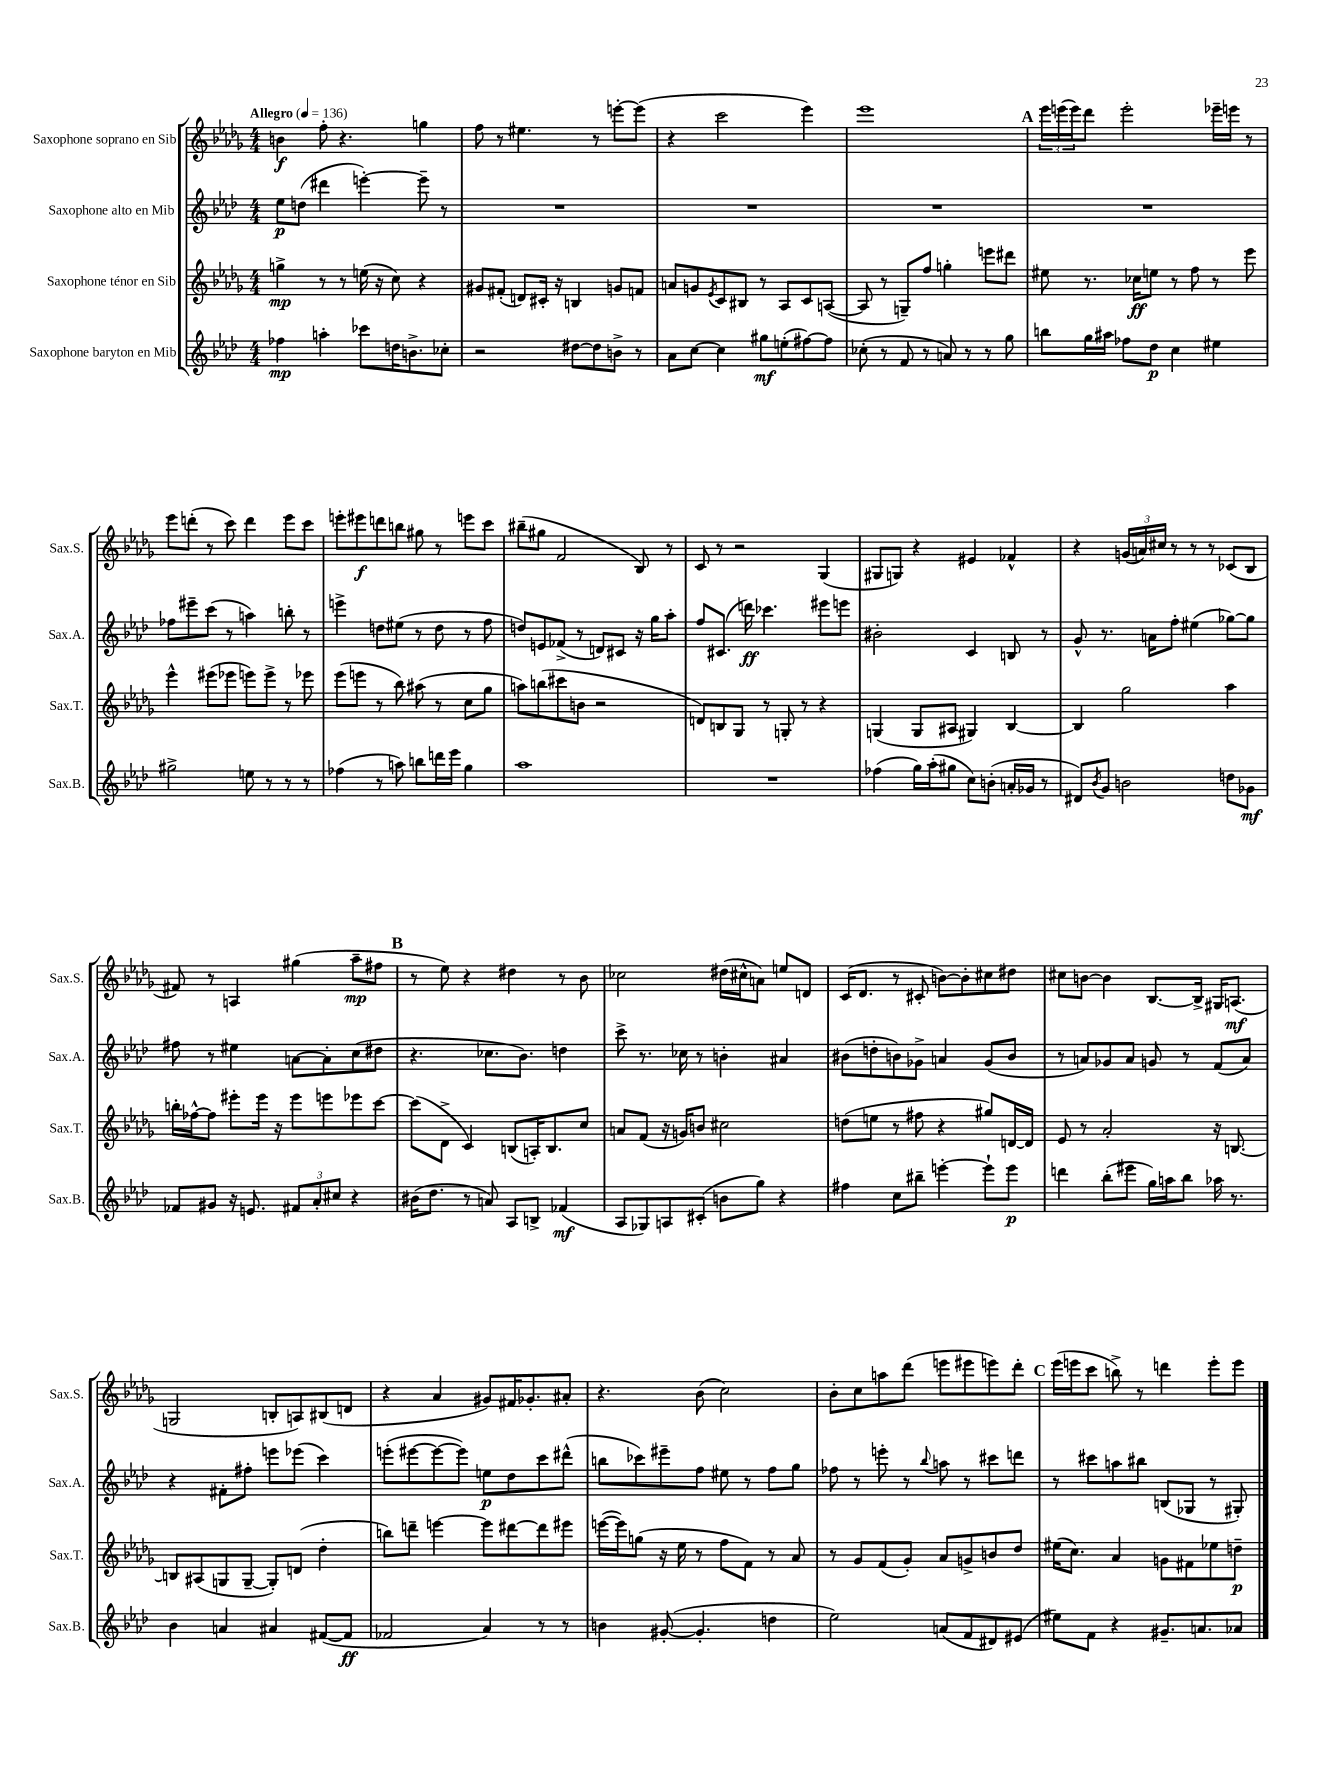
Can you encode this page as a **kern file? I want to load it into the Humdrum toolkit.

**kern	**kern	**kern	**kern
*staff4	*staff3	*staff2	*staff1
*clefG2	*clefG2	*clefG2	*clefG2
*k[b-e-a-d-]	*k[b-e-a-d-g-]	*k[b-e-a-d-]	*k[b-e-a-d-g-]
*M4/4	*M4/4	*M4/4	*M4/4
*MM136	*MM136	*MM136	*MM136
4ff-	4gg^	8ee-	4b
.	.	(8dd	.
4aa'	8r	4ddd#	8ff'
.	8r	.	4.r
8ccc-	(16ee	[4eee')	.
.	16r	.	.
16dd	8cc)	.	.
8.b^	.	.	.
.	4r	8eee~]	4gg
8cc-'	.	8r	.
=	=	=	=
2r	8g#	1r	8ff
.	(8f#'	.	8r
.	8d)	.	4.ee#
.	16c#'	.	.
.	16r	.	.
[8dd#	4B	.	.
8dd#]	.	.	8r
8b^	8g	.	[8eee'
8r	8f	.	(8eee]
=	=	=	=
8a-	8a	1r	4r
[8cc	8g	.	.
.	8qe-	.	.
4cc]	8c	.	2ccc
.	8B#	.	.
8gg#	8r	.	.
(8ee'	8A-	.	.
[8ff#)	8c	.	4eee-)
8ff#]	([8A	.	.
=	=	=	=
(8cc-'	8A]	1r	1eee-
8r	8r	.	.
8f	8G~)	.	.
8r	8ff	.	.
8a)	4gg'	.	.
8r	.	.	.
8r	8eee	.	.
8gg	8ddd#	.	.
=	=	=	=
8bb	8ee#	1r	24eee-
.	.	.	(24eee
.	.	.	24eee)
16gg	8.r	.	8ddd-
16aa#	.	.	.
8ff-	.	.	2eee'
.	16cc-	.	.
8dd-	8ee	.	.
4cc	8r	.	.
.	8ff	.	.
4ee#	8r	.	16eee-~
.	.	.	16eee
.	8eee-	.	8r
=	=	=	=
2gg#^	4eee-^^	8ff-	8eee-
.	.	8eee#~	(8ddd'
.	(8eee#	(8ccc	8r
.	8eee-	8r	8ccc)
8ee	8eee)	4aa)	4ddd
8r	8eee^	.	.
8r	8r	8bb'	8eee-
8r	8eee-	8r	8ccc
=	=	=	=
(4ff-	(8eee-	4eee^	8eee'
.	8eee	.	8eee#
8r	8r	8dd	8ddd
8aa)	8bb-)	(8ee#	8bb
8bb	(8aa#	8r	8gg#
16ddd	8r	8dd	8r
16eee-	.	.	.
4gg	8cc	8r	8eee
.	8gg-	8ff	8ccc
=	=	=	=
1aa-	8aa)	8dd)	(8bb#~
.	(8bb	8e	8gg#
.	8ccc#	(8f-^	2f
.	8b	8r	.
.	2r	8d)	.
.	.	8c#	.
.	.	16r	8B-)
.	.	16gg	.
.	.	8aa-'	8r
=	=	=	=
1r	8d)	8ff	8c
.	8B	(8.c#	8r
.	8G-	.	2r
.	.	16ddd)	.
.	8r	4.ccc-	.
.	8G'	.	.
.	8r	.	.
.	4r	8eee#	(4G-
.	.	8eee	.
=	=	=	=
(4ff-	(4G	2b#'	8G#
.	.	.	8G)
16gg)	8G	.	4r
(16aa-'	.	.	.
8gg#	8A#	.	.
8cc)	4G#)	4c	4e#
(8b'	.	.	.
16a'	[4B-	8B	4f-^^
16g-	.	.	.
8r	.	8r	.
=	=	=	=
8d#)	4B-]	8g^^	4r
8qb-	.	.	.
8g	.	8.r	.
2b	2gg-	.	(24g
.	.	.	24a)
.	.	16a	.
.	.	.	24cc#
.	.	8ff'	8r
.	.	(4ee#	8r
.	.	.	8r
8dd	4aa-	[8gg-)	(8c-
8g-	.	8gg-]	8B-
=	=	=	=
8f-	16bb'	8ff#	8f#)
.	[16ff-^^	.	.
8g#	8ff-]	8r	8r
16r	8eee#'	4ee#	4A
8.e	.	.	.
.	16eee#	.	.
.	16r	.	.
12f#	8eee#	[8a	(4gg#
12a-'	.	.	.
.	8eee	8a']	.
12cc#	.	.	.
4r	8eee-	(8cc	8aa-~
.	[8ccc	8dd#	8ff#
=	=	=	=
(16b#	(8ccc]	4.r	8r
8.dd-	.	.	.
.	8d-^	.	8ee-)
8r	4c)	.	4r
8a)	.	8.cc-	.
8A-	(8B	.	4dd#
.	.	8.b-)	.
8B^	16A')	.	.
.	8.B	.	.
(4f-	.	4dd	8r
.	8cc	.	8b-
=	=	=	=
8A-	8a	8ccc^	2cc-
8G-)	(8f	8.r	.
8A	16r	.	.
.	16g)	16cc-	.
(8c#'	8b	8r	.
8b	2cc#	4b'	(16dd#
.	.	.	16cc#^^
8gg)	.	.	8a)
4r	.	4a#	8ee
.	.	.	8d
=	=	=	=
4ff#	(8dd	(8b#	(16c
.	.	.	8.d-
.	8ee	8dd'	.
8cc	8r	8b)	8r
8bb#~	8ff#	8g-^	8c#'
[4eee'	4r	4a	[8b)
.	.	.	8b']
8eee`]	8gg#)	(8g-	8cc#
8eee	[16d	8b	8dd#
.	16d]	.	.
=	=	=	=
4ddd	8e-	8r	8cc#
.	8r	8a)	[8b
(8bb-'	2a-'	8g-	4b]
8eee#	.	8a	.
16gg)	.	8g	[8.B-
16aa	.	.	.
8bb-	.	8r	.
.	.	.	16B-^]
16aa-	16r	(8f	16G#
8.r	[8.B	.	(8.A
.	.	8a)	.
=	=	=	=
4b-	8B]	4r	2G
.	(8A#	.	.
4a	8G	8f#'	.
.	[8G~	8ff#'	.
4a#	8G'])	8eee	8B'
.	(8d	(8eee-	8A)
([8f#	4dd-'	4ccc)	(8B#
8f#]	.	.	8d
=	=	=	=
2f-	8bb)	(8eee'	4r
.	8ddd~	[8eee#	.
.	[4eee	8eee#_	4a-
.	.	8eee#])	.
4a-)	8eee]	8ee	8g#)
.	[8ddd#	8dd-	16f#
.	.	.	8.g-'
8r	8ddd#]	8ccc	.
8r	8eee#	(8ddd#^^	8a#'
=	=	=	=
4b	([16eee	8bb	4.r
.	16eee])	.	.
.	(8gg	8ccc-)	.
([8g#'	16r	8eee#~	.
.	16ee-	.	.
4.g#']	8r	8ff	(8b-
.	8ff	8ee#	2cc)
.	8f)	8r	.
4dd	8r	8ff	.
.	8a-	8gg	.
=	=	=	=
2ee-)	8r	8ff-	8b-'
.	8g-	8r	8cc
.	(8f	8eee'	8aa
.	8g-')	8r	(8ddd-
.	.	8qqbb-	.
(8a	8a-	8aa	8eee
8f	8g^	8r	8eee#
8d#)	8b	8ccc#	8eee)
(8e#	8dd-	8ddd	8ddd-'
=	=	=	=
8ee#)	(16ee#	8r	(16eee-
.	8.cc)	.	16eee
8f	.	8ccc#	8ccc
4r	4a-	8aa	8bb^)
.	.	8bb#	8r
8.g#~	8g	(8B	4ddd
.	8f#	8G-	.
8.a	.	.	.
.	8ee-	8r	8eee'
8a-	8dd~	8G#')	8eee
==	==	==	==
*-	*-	*-	*-
